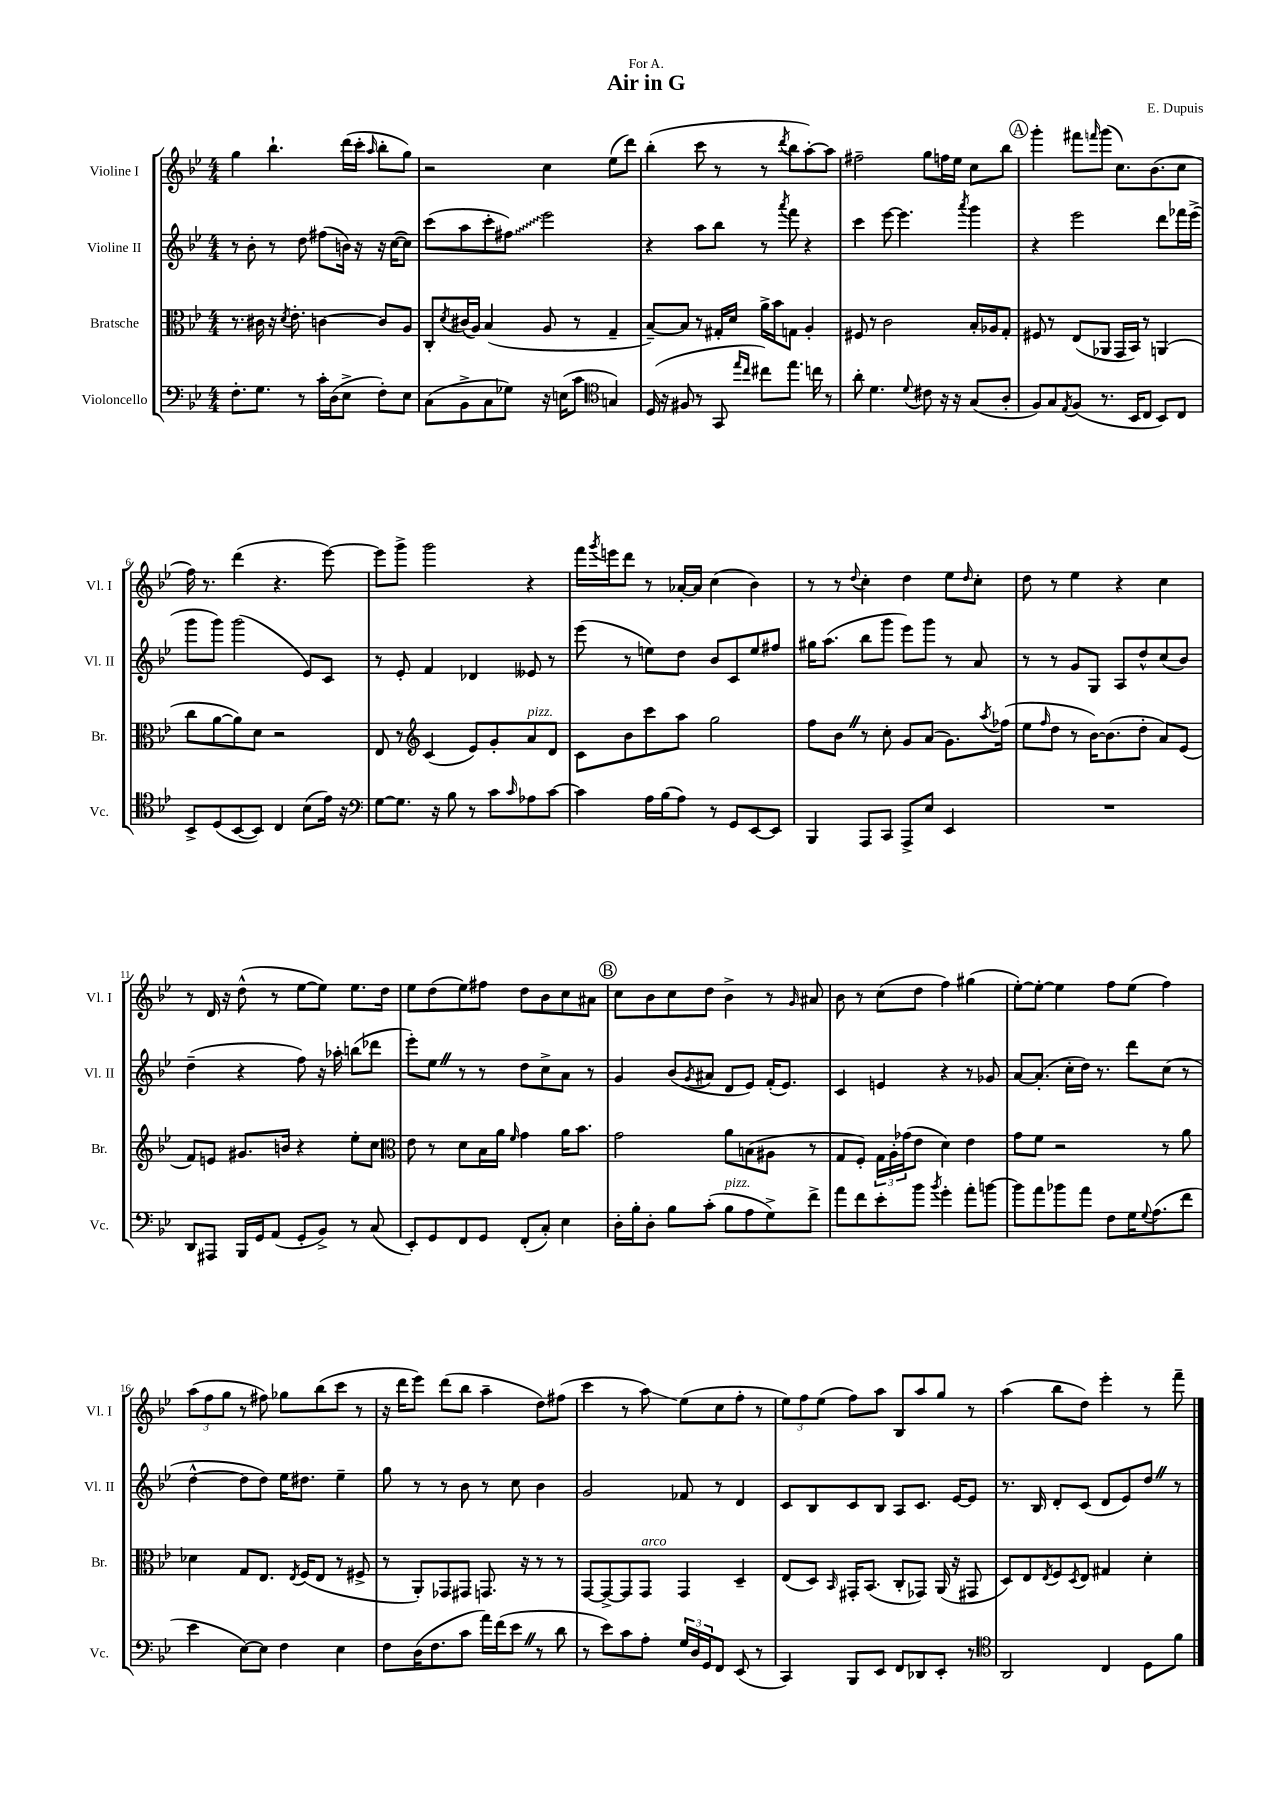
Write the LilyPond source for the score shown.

\header { title = "Air in G" composer = "E. Dupuis" dedication = "For A." }
<<
\new StaffGroup <<
\new Staff = "s0" \with { instrumentName = "Violine I" shortInstrumentName = "Vl. I" } {
    \clef treble \key bes \major \numericTimeSignature \time 4/4
    g''4 bes''4.-! d'''16( c'''16-. \grace { a''16 } bes''8-. g''8) |
    r2 c''4 ees''8( d'''8) |
    bes''4-.( c'''8 r8 r8 \acciaccatura { d'''8 } bes''8 a''8~-.) a''8 |
    fis''2-- g''8 f''16 ees''16 c''8 bes''8 |
    \mark \markup { \circle "A" } g'''4-. fis'''8 \grace { f'''16 } g'''8( c''8.) bes'8.( c''8 |
    f''16) r8. d'''4( r4. ees'''8~) |
    ees'''8 g'''8-> g'''2 r4 |
    f'''16 \acciaccatura { g'''8 } e'''16 d'''8 r8 aes'16~-. aes'16 c''4( bes'4) |
    r8 r8 \appoggiatura { d''8 } c''4-. d''4 ees''8 \grace { d''16 } c''8-. |
    d''8 r8 ees''4 r4 c''4 |
    r8 d'16 r16 d''8-^( r8 ees''8~ ees''8) ees''8. d''16 |
    ees''8 d''8( ees''8) fis''8 d''8 bes'8 c''8 ais'8 |
    \mark \markup { \circle "B" } c''8 bes'8 c''8 d''8 bes'4-> r8 \grace { g'16 } ais'8 |
    bes'8 r8 c''8( d''8 f''4) gis''4( |
    ees''8~-.) ees''8~-. ees''4 f''8 ees''8( f''4) |
    \tuplet 3/2 { a''8( f''8 g''8 } r8 fis''8) ges''8 bes''8( c'''8 r8 |
    r16 d'''16 ees'''8) d'''8( bes''8 a''4-- d''8) fis''8( |
    c'''4 r8 a''8\glissando) ees''8( c''8 f''8-. r8 |
    \tuplet 3/2 { ees''8) f''8 ees''8( } f''8) a''8 bes8 a''8 g''8 r8 |
    a''4( bes''8 d''8) ees'''4-. r8 f'''8-- \bar "|." |
}
\new Staff = "s1" \with { instrumentName = "Violine II" shortInstrumentName = "Vl. II" } {
    \clef treble \key bes \major \numericTimeSignature \time 4/4
    r8 bes'8-. r8 d''8 fis''8( b'16) r16 r16 c''16~( c''8) |
    c'''8( a''8 c'''8-. \once \override Glissando.style = #'zigzag fis''8\glissando) ees'''2 |
    r4 a''8 bes''8 r8 \acciaccatura { a'''8 } f'''8 r4 |
    c'''4 ees'''8~ ees'''4. \acciaccatura { a'''8 } g'''4 |
    \mark \markup { \circle "A" } r4 ees'''2 d'''8 fes'''16 ees'''16->( |
    g'''8 g'''8) g'''2( ees'8) c'8 |
    r8 ees'8-. f'4 des'4 eeses'8 r8 |
    ees'''8( r8 e''8) d''8 bes'8 c'8 e''8 fis''8 |
    gis''16 a''8.( bes''8 g'''8 ees'''8) g'''8 r8 a'8 |
    r8 r8 g'8 g8 a8 d''8-^ c''8( bes'8) |
    d''4--( r4 f''8) r16 aes''16-. b''8( des'''8 |
    ees'''8-.) ees''8 \once \override BreathingSign.text = \markup { \musicglyph "scripts.caesura.straight" } \breathe r8 r8 d''8 c''8-> a'8 r8 |
    \mark \markup { \circle "B" } g'4 bes'8( \acciaccatura { g'8 } ais'8 d'8 ees'8) f'16-.( ees'8.) |
    c'4 e'4 r4 r8 ges'8 |
    a'8~ a'8.-.( c''16-. d''16) r8. d'''8 c''8( r8 |
    d''4~-^ d''8 d''8) ees''16 dis''8. ees''4-- |
    g''8 r8 r8 bes'8 r8 c''8 bes'4 |
    g'2 fes'8 r8 d'4 |
    c'8 bes8 c'8 bes8 a8 c'8. ees'16~ ees'8 |
    r8. bes16 d'8-. c'8( d'8 ees'8) d''8 \once \override BreathingSign.text = \markup { \musicglyph "scripts.caesura.straight" } \breathe r8 \bar "|." |
}
\new Staff = "s2" \with { instrumentName = "Bratsche" shortInstrumentName = "Br." } {
    \clef alto \key bes \major \numericTimeSignature \time 4/4
    r8. cis'16 r16 \acciaccatura { d'8 } ees'8.-. c'4~ c'8 a8 |
    c8-. \acciaccatura { d'8 } cis'16( a16) bes4( a8 r8 g4-- |
    bes8~--) bes8 r8 gis16-. d'16 a'16-> bes'16 g8 a4-. |
    fis8 r8 c'2 bes16-. aes16 g8-. |
    \mark \markup { \circle "A" } fis8 r8 ees8( aes,8 g,16 bes,16) r8 a,4( |
    c''8 a'8~ a'8) d'8 r2 |
    ees8 r8 \clef treble c'4( ees'8) g'8-. a'8^\markup { \italic "pizz." } d'8 |
    c'8 bes'8 c'''8 a''8 g''2 |
    f''8 bes'8 \once \override BreathingSign.text = \markup { \musicglyph "scripts.caesura.straight" } \breathe r8 c''8-. g'8 a'8( g'8.) \acciaccatura { a''8 } fes''16( |
    ees''8 \grace { f''16 } d''8 r8 bes'16~) bes'8.( d''8-. a'8) ees'8( |
    f'8) e'8 gis'8. b'16 r4 ees''8-. c''8 |
    \clef alto ees'8 r8 d'8 bes16 a'16 \grace { f'16 } g'4 a'16 bes'8. |
    \mark \markup { \circle "B" } g'2 a'8 b8( ais8 r8 |
    g8 f8-.) \tuplet 3/2 { g16 a16-. ges'16( } ees'8 d'4) ees'4 |
    g'8 f'8 r2 r8 a'8 |
    des'4 g8 ees8. \acciaccatura { ees8 } f16( ees8 r8 fis8-> |
    r8 a,8-.) ges,8 gis,8 g,8. r16 r8 r8 |
    g,8~ g,8~-> g,8 g,8^\markup { \italic "arco" } g,4 d4-- |
    ees8( d8) \grace { bes,16 } gis,16-. bes,8.( c8-. ges,8) a,16( r16 gis,8 |
    d8) ees8 \acciaccatura { ees8 } f8 \acciaccatura { d8 } ees8 gis4 d'4-. \bar "|." |
}
\new Staff = "s3" \with { instrumentName = "Violoncello" shortInstrumentName = "Vc." } {
    \clef bass \key bes \major \numericTimeSignature \time 4/4
    f8.-. g8. r8 c'16-. d16( ees8-> f8-.) ees8 |
    c8( bes,8-> c8 ges8) r16 e16( c'8 \clef tenor g4) |
    d16( r16 fis8 r8 g,8 \grace { ees''16 c''16 } cis''8) ees''8. c''16 r8 |
    a'8-. d'4. \appoggiatura { d'8 } cis'8 r16 r16 g8( a8-. |
    \mark \markup { \circle "A" } f8) g8 \acciaccatura { ees8 } f8( r8. bes,16 c8 bes,8) c8 |
    bes,8-> d8( bes,8~ bes,8) c4 bes8( ees'16) r16 |
    \clef bass g8~ g8. r16 bes8 r8 c'8 \grace { c'16 } aes8 c'8~ |
    c'4 a16 bes16( a8) r8 g,8 ees,8~ ees,8 |
    bes,,4 a,,8 c,8 a,,8-> ees8 ees,4 |
    R1 |
    d,8 ais,,8 bes,,16 g,16 a,8( g,8-. bes,8->) r8 c8( |
    ees,8-.) g,8 f,8 g,8 f,8-.( c8-.) ees4 |
    \mark \markup { \circle "B" } d16-. bes16-. d8-. bes8 c'8-.( bes8^\markup { \italic "pizz." } a8 g8->) f'8-> |
    a'8 f'8 ees'8-. bes'8 \acciaccatura { bes'8 } g'4-. a'8-. b'8~ |
    b'8 a'8 bes'8 a'8 f8 g16 \appoggiatura { g8 } a8.( f'8 |
    ees'4 ees8~) ees8 f4 ees4 |
    f8 d16( f8. c'8 a'16) f'16( ees'8 \once \override BreathingSign.text = \markup { \musicglyph "scripts.caesura.straight" } \breathe r8 d'8 |
    r8 ees'8) c'8 a8-. \tuplet 3/2 { g16 d16 g,16 } f,8 ees,8( r8 |
    c,4) bes,,8 ees,8 f,8 des,8 ees,8-. r8 |
    \clef tenor a,2 c4 d8 f'8 \bar "|." |
}
>>
>>
